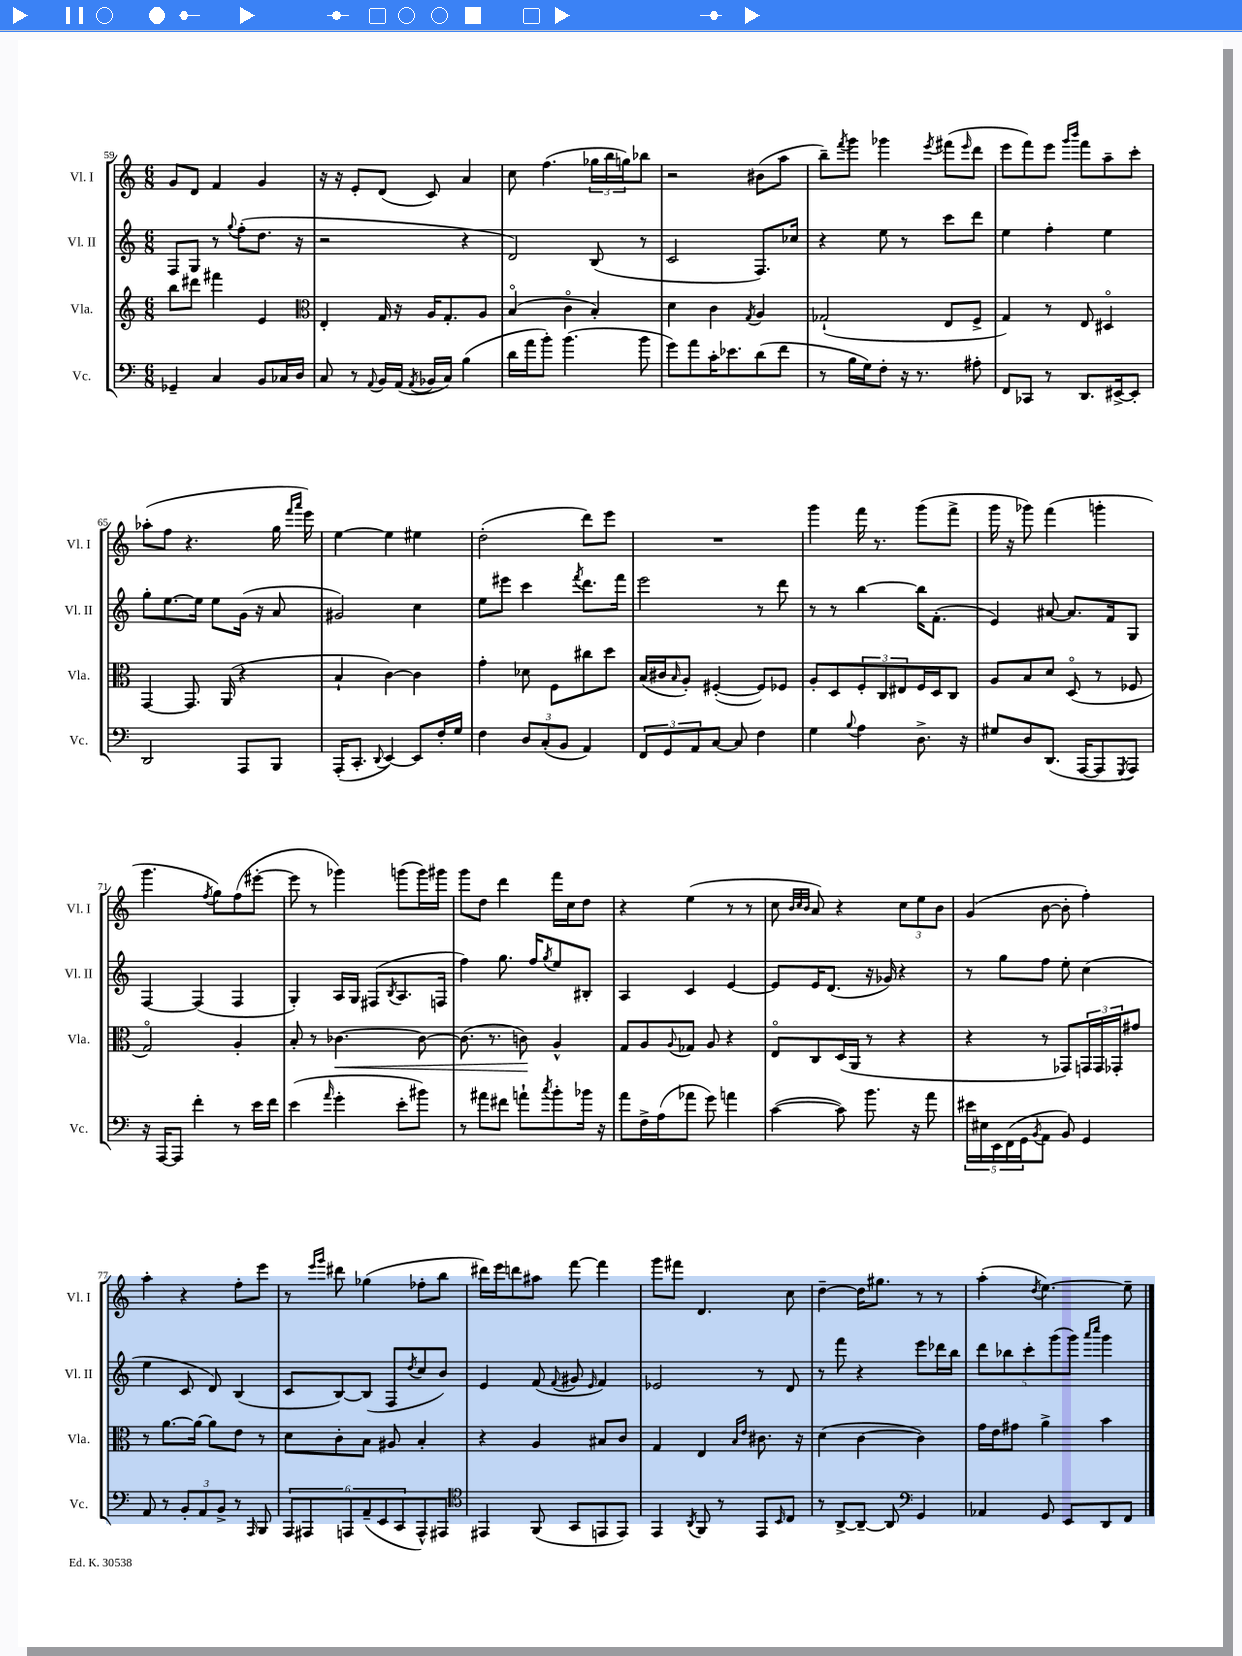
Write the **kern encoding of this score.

**kern	**kern	**kern	**kern
*staff4	*staff3	*staff2	*staff1
*clefF4	*clefG2	*clefG2	*clefG2
*k[]	*k[]	*k[]	*k[]
*M6/8	*M6/8	*M6/8	*M6/8
4GG-~	8bb	8F	8g
.	8ddd#	8G	8d
4C	4fff#	8r	4f
.	.	8qqgg	.
.	.	(8ff'	.
8BB	4e	8.dd	4g
16C-	.	.	.
16D	.	16r	.
=	=	=	=
*	*clefC3	*	*
8C	4E'	2r	16r
.	.	.	16r
8r	.	.	8e'
8qqAA	.	.	.
16BB	16G	.	(8d
(16AA	16r	.	.
8qAA	.	.	.
16BB-	16A	.	8c)
16C)	8.G'	.	.
(4B	.	4r	4a
.	8A	.	.
=	=	=	=
16d	(4Bo	2d)	8cc
16a	.	.	.
8b')	.	.	(4.ff
(4.b	4co	.	.
.	4B')	(8B	24gg-
.	.	.	24bb
.	.	.	24gg)
8b	.	8r	8bb-
=	=	=	=
8g)	4d	2c	2r
8a	.	.	.
16c'	4c	.	.
8.e-	.	.	.
.	8qG	.	.
(8d	4A	8.F)	(8b#
8f	.	.	8aa
.	.	16cc-	.
=	=	=	=
8r	(2G-`	4r	8bb~)
.	.	.	8qfff
16B	.	.	8ggg
16G)	.	.	.
8F'	.	8ee	4ggg-
16r	.	8r	.
8.r	.	.	.
.	.	.	8qeee
.	8E	8ccc	(8fff#
.	.	.	16qqeee
8A#'	8F^	8ddd	8ddd
=	=	=	=
8FF	4G)	4ee	8eee
8CC-	.	.	8fff)
8r	8r	4ff'	8eee
.	.	.	16qqggg
.	.	.	16qqbbb
8.DD	8E	.	8fff
.	4D#o	4ee	8aa~
[16EE#^	.	.	.
8EE#']	.	.	8ccc'
=	=	=	=
2DD	[4GG	8gg'	(8aa-'
.	.	[8.ee	8ff
.	8.GG]	.	4.r
.	.	16ee]	.
.	.	8ee	.
.	(16AA	.	.
8AAA	4r	(16g	.
.	.	16r	.
8BBB	.	8a	16gg
.	.	.	16qqfff
.	.	.	16qqaaa
.	.	.	16eee)
=	=	=	=
(16AAA'	4B`	2g#)	[4ee
8.CC'	.	.	.
8qqDD	.	.	.
[4EE)	[4c)	.	4ee]
8EE]	4c]	4cc	4ee#
16F'	.	.	.
16G	.	.	.
=	=	=	=
4F	4g'	8ee	(2dd'
.	.	8eee#	.
12D	8d-	4ccc	.
(12C'	.	.	.
.	8F	.	.
12BB	.	.	.
.	.	8qfff	.
4AA)	8cc#	8.ddd	8ddd)
.	8dd	.	8eee
.	.	16fff	.
=	=	=	=
12FF	(16B	2eee	2.r
.	16c#	.	.
12GG	.	.	.
.	16qqB	.	.
.	8A')	.	.
12AA	.	.	.
[8C	([4F#'	.	.
8C]	.	.	.
4F	8F#])	8r	.
.	8F-	8ddd	.
=	=	=	=
4G	8A'	8r	4ggg
.	8D	8r	.
8qqB	.	.	.
4A	12F'	[4bb	16fff
.	.	.	8.r
.	12C	.	.
.	12E#	.	.
8.D^	16F	16bb]	(8ggg
.	16D	(8.f'	.
.	8C	.	8fff^
16r	.	.	.
=	=	=	=
8G#	8A	4e)	16ggg
.	.	.	16r
8D	8B	.	8ggg-)
(8.DD	8d	[8a#	(4fff
.	(8Do	8.a#]	.
[16AAA	.	.	.
8AAA]	8r	.	4ggg'
.	.	16f	.
8qGGG	.	.	.
8AAA)	8F-	8G	.
=	=	=	=
16r	2Go)	[4F	4.ggg
[16AAA	.	.	.
8AAA]	.	.	.
4f'	.	(4F]	.
.	.	.	8qff
.	.	.	8gg)
8r	4A'	4F	(8ff
16e	.	.	[8eee#'
16f	.	.	.
=	=	=	=
(4e	8B'	4G')	8eee#]
.	8r	.	8r
16qqa	.	.	.
4g'	[4.c-	16A	4ggg-)
.	.	16G	.
.	.	(8F#	.
.	.	8qB	.
8e'	.	8.A	(8ggg
8b#)	8c-_	.	16ggg)
.	.	16F	16ggg#
=	=	=	=
8r	(8.c-]	4ff)	8ggg
8a#	.	.	8dd
.	8.r	.	.
8f#	.	8.gg	4ddd
8a`	8c)	.	.
.	.	16ff	.
8qcc	.	8qgg	.
8b'	4A^^	8ee	16fff
.	.	.	16cc
16b-	.	8B#'	8dd
16r	.	.	.
=	=	=	=
8a	8G	4A	4r
16F^	8A	.	.
(16A	.	.	.
.	8qqA	.	.
8a-	8G-	4c	(4ee
8g)	8A	.	.
4a	4r	[4e	8r
.	.	.	8r
=	=	=	=
([4c	8Eo	8e]	8cc
.	.	.	32qqb
.	.	.	32qqcc
.	.	.	32qqb
.	8C	16e	8a)
.	.	(8.d	.
8c])	(16D	.	4r
.	16AA	.	.
8.b	8r	16r	.
.	.	16g-)	.
.	4r	4r	12cc
16r	.	.	.
.	.	.	12ee
8a	.	.	.
.	.	.	12b
=	=	=	=
20e#	4r	8r	(4g
20E#	.	.	.
20EE	.	.	.
.	.	8gg	.
(20FF	.	.	.
20GG	.	.	.
8qBB	.	.	.
8AA	8r	8ff	[8b
8BB)	8GG-)	8ee'	8b']
4GG	24GG	(4cc	4ff')
.	24GG	.	.
.	24GG-'	.	.
.	8g#	.	.
=	=	=	=
8AA	8r	4ee	4aa'
8r	[8.a	.	.
12BB'	.	8c	4r
.	16a_	.	.
12AA	.	.	.
.	8a]	8d)	.
12BB^	.	.	.
8r	8e	(4B	8ff'
16qqAAA	.	.	.
8BBB	8r	.	8eee
=	=	=	=
12AAA	8d	8c	8r
12AAA#	.	.	.
.	.	.	16qqeee
.	.	.	16qqggg
.	8c'	[8B)	8ddd#
12AAA	.	.	.
(12AA~	8B	(8B]	(4gg-
12EE	.	.	.
.	8A#	8F	.
12CC	.	.	.
.	.	8qdd	.
8AAA^^)	4B'	8cc	8ff-'
8AAA#	.	8b)	8bb
=	=	=	=
*clefC4	*	*	*
4EE#	4r	4e	16ddd#)
.	.	.	16eee
.	.	.	8ddd
(8FF	4A	(8f	8aa#
.	.	8qqf	.
8GG	.	8g#	[8fff
.	.	16qqe	.
8EE	8B#	4f)	4fff]
8EE)	8c	.	.
=	=	=	=
4EE	4G	2e-	8ggg
.	.	.	8fff#
8qAA	.	.	.
8FF	4E	.	4.d
8r	.	.	.
.	16qqB	.	.
.	16qqe	.	.
8EE	8.c#	8r	.
16qqBB	.	.	.
8C	.	8d	8cc
.	16r	.	.
=	=	=	=
8r	(4d	8r	[4dd~
[8AA^	.	8fff	.
8AA~_	[4c	4r	16dd]
.	.	.	8.gg#
8AA]	.	.	.
*clefF4	*	*	*
4GG	4c])	8eee	8r
.	.	16ddd-	8r
.	.	16bb	.
=	=	=	=
4AA-	16g	10ddd	(4aa'
.	16e	.	.
.	.	10bb-	.
.	8g#	.	.
.	.	10ccc'	.
.	.	.	8qdd
8GG	4a^	.	[4.ee)
.	.	(10ggg	.
8EE	.	.	.
.	.	10ggg)	.
.	.	16qqaaa	.
.	.	16qqcccc	.
8DD	4b	4ggg	.
8FF	.	.	8ee~]
==	==	==	==
*-	*-	*-	*-
